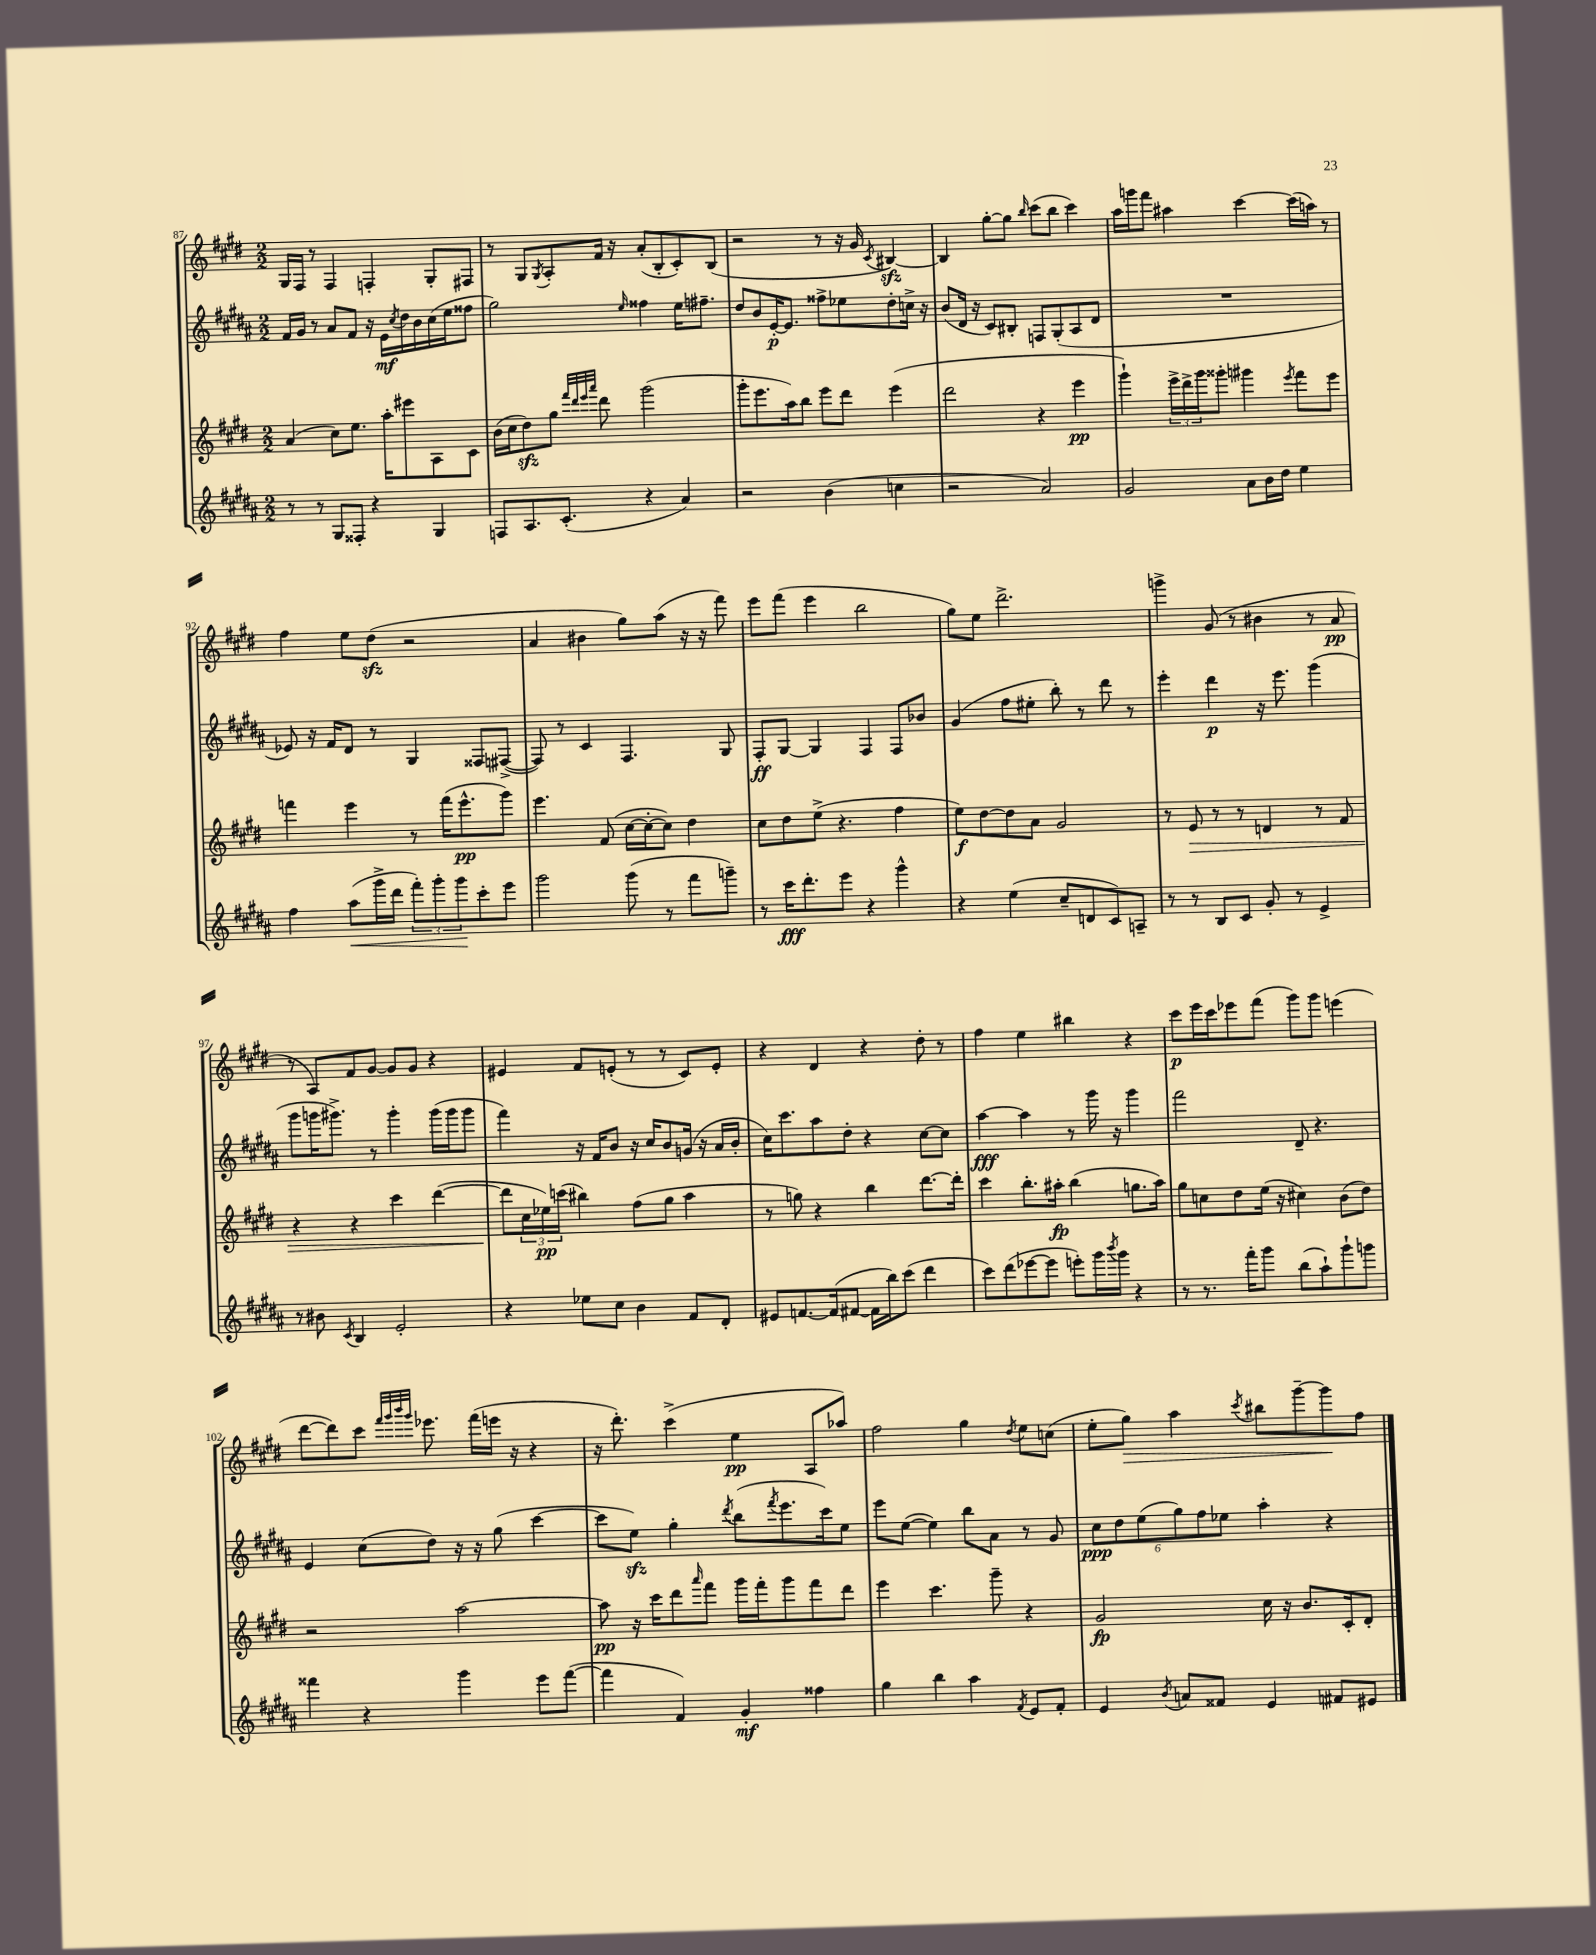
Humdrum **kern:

**kern	**kern	**kern	**kern
*staff4	*staff3	*staff2	*staff1
*clefG2	*clefG2	*clefG2	*clefG2
*k[f#c#g#d#a#]	*k[f#c#g#d#]	*k[f#c#g#d#a#]	*k[f#c#g#d#]
*M2/2	*M2/2	*M2/2	*M2/2
8r	(4a	16f#	16G#
.	.	16g#	16F#
8r	.	8r	8r
8G#	8cc#)	8a#	4F#
8F##'	8.ee	8f#	.
4r	.	16r	4F'
.	16aa'	16e	.
.	.	8qcc#	.
.	8eee#	16dd#	.
.	.	16b	.
4G#	8A	(16cc#	8G#'
.	.	16ee	.
.	8c#	8ff##	8F#
=	=	=	=
8F	(16b	2gg#)	8r
.	16cc#	.	.
8.A#	8dd#)	.	8G#
.	.	.	8qG#
.	8gg#	.	8A'
(8.c#'	.	.	.
.	32qqfff#	.	.
.	32qqddd#	.	.
.	32qqeee	.	.
.	32qqaaa	.	.
.	8ddd#	.	16f#
.	.	.	16r
.	.	16qqee	.
4r	(2ggg#	4ff##	(8a'
.	.	.	8B'
4a#)	.	16ee	8c#')
.	.	8.ff#~	.
.	.	.	(8B
=	=	=	=
2r	8ggg#'	8dd#	2r
.	8.eee	8b	.
.	.	[16e'	.
.	16aa)	8.e]	.
.	8bb	.	.
(4b	8eee	8ff##^	8r
.	8ddd#	8ee-	16r
.	.	.	16g#
.	.	.	8qc#
4cc	(4eee	8dd#'	[4B#)
.	.	16cc^	.
.	.	16r	.
=	=	=	=
2r	2ddd#	(8b	4B#]
.	.	16d#	.
.	.	16r	.
.	.	8c#)	[8gg#'
.	.	8B#'	8gg#]
.	.	.	16qqbb
2a#)	4r	8F	(8ccc#
.	.	(8G#'	8bb
.	4eee	8A#	4ccc#)
.	.	8d#	.
=	=	=	=
2g#	4ggg#`)	1r	16aa
.	.	.	16ggg
.	.	.	8fff#
.	24eee^	.	4aa#
.	24ddd#^	.	.
.	24ggg#	.	.
.	8ggg##'	.	.
8a#	4ggg#	.	[4ccc#
16b	.	.	.
16dd#	.	.	.
.	8qeee	.	.
4ee	8fff#	.	(16ccc#]
.	.	.	16aa)
.	8eee	.	8r
=	=	=	=
4ff#	4fff	8e-)	4ff#
.	.	16r	.
.	.	16f#	.
(8aa#	4eee	8d#	8ee
16ggg#^	.	8r	(8dd#
16ddd#	.	.	.
12fff#')	8r	4G#	2r
12ggg#'	.	.	.
.	(16fff	.	.
12ggg#	.	.	.
.	8.eee^^	.	.
8ccc#'	.	8F##	.
8eee	8ggg#)	([8F#^	.
=	=	=	=
2ggg#	4.eee	8F#])	4a
.	.	8r	.
.	.	4c#	4b#
.	(8f#	.	.
(8ggg#	[16cc#	4.F#	8gg#)
.	16cc#'_	.	.
8r	8cc#])	.	(8aa
8fff#	4dd#	.	16r
.	.	.	16r
8ggg~)	.	8G#	8fff#)
=	=	=	=
8r	8cc#	8F#'	8eee
16ccc#	8dd#	[8G#	(8fff#
8.ddd#'	.	.	.
.	(8ee^	4G#]	4eee
8eee	4.r	.	.
4r	.	4F#	2bb
4ggg#^^	4ff#	8F#	.
.	.	8b-	.
=	=	=	=
4r	8ee)	(4g#	8gg#)
.	[8dd#	.	8ee
(4ee	8dd#]	8ff#	2.ddd#^
.	8a	8ee#'	.
8cc#~	2g#	8bb')	.
8d	.	8r	.
8c#)	.	8ddd#	.
8A~	.	8r	.
=	=	=	=
8r	8r	4eee'	4ggg^
8r	8e	.	.
8B	8r	4ddd#	(8g#
8c#	8r	.	8r
8g#'	4d	16r	4b#
.	.	8.eee	.
8r	.	.	.
4e^	8r	(4ggg#	8r
.	8f#	.	8a
=	=	=	=
8r	4r	8ggg#	8r
8b#	.	16ggg	8A)
.	.	8.ggg#^)	.
8qc#	.	.	.
4B	4r	.	8f#
.	.	8r	[8g#
2e'	4ccc#	4ggg#'	8g#]
.	.	.	8g#
.	([4ddd#	(16ggg#	4r
.	.	16ggg#	.
.	.	8ggg#	.
=	=	=	=
4r	8ddd#]	4fff#)	4e#
.	24cc#	.	.
.	24ee-)	.	.
.	(24ccc	.	.
8ee-	4bb#)	16r	8f#
.	.	16f#	.
8cc#	.	8b	(8e'
4b	(8ff#	16r	8r
.	.	16cc#	.
.	8gg#	8b	8r
8f#	4aa	(16g	8c#)
.	.	16r	.
8d#'	.	16a#	8e'
.	.	16b'	.
=	=	=	=
8e#	8r	16cc#)	4r
.	.	8.ccc#	.
[8.f	8gg)	.	.
.	4r	8aa#	4d#
(16f]	.	.	.
[8f#	.	8dd#'	.
16f#]	4bb	4r	4r
16bb)	.	.	.
(8ccc#	.	.	.
4ddd#	[8.ddd#	[8cc#	8dd#'
.	.	8cc#]	8r
.	16ddd#']	.	.
=	=	=	=
8ccc#)	4ccc#	[4aa#	4ff#
(8ddd#	.	.	.
[8eee-	8.bb'	4aa#]	4ee
8eee-]	.	.	.
.	16aa#'	.	.
8eee')	(4bb	8r	4bb#
16ggg#	.	16ggg#	.
8qbbb	.	.	.
16ggg#	.	16r	.
4r	8.gg	4ggg#	4r
.	16aa#)	.	.
=	=	=	=
8r	8gg#	2fff#	8ccc#
8.r	8cc	.	16eee
.	.	.	16ccc#
.	8dd#	.	8eee-
16fff#'	.	.	.
8ggg#	(16ee	.	(8fff#
.	16r	.	.
(8bb	4cc#)	8d#~	8ggg#)
8aa#`)	.	4.r	8ggg#
8ggg#`	(8b	.	(4eee
8ggg	8dd#)	.	.
=	=	=	=
4fff##	2r	4e	[8ddd#
.	.	.	8ddd#])
4r	.	(8cc#	8ccc#
.	.	.	32qqfff#
.	.	.	32qqggg#
.	.	.	32qqbbb
.	.	.	32qqggg#
.	.	8dd#)	8.eee-
4ggg#	[2aa	16r	.
.	.	16r	(16fff#
.	.	(8gg#	16eee
.	.	.	16r
8eee	.	[4ccc#	4r
([8fff##	.	.	.
=	=	=	=
4fff##]	8aa]	8ccc#]	16r
.	.	.	8.ddd#')
.	16r	8ee)	.
.	16ccc#	.	.
4f#)	8ddd#	4gg#'	(4ccc#^
.	16qqaaa	.	.
.	8fff#	.	.
.	.	8qddd#	.
4g#'	16ggg#	(8bb	4ee
.	16fff#'	.	.
.	.	8qfff#	.
.	8ggg#	8.eee	.
4ff##	8fff#	.	8A
.	.	16ccc#)	.
.	8ddd#	8ee	8aa-)
=	=	=	=
4gg#	4eee	8eee	2ff#
.	.	([8ee	.
4bb	4.ccc#	4ee])	.
4aa#	.	8bb	4gg#
.	8ggg#~	8a#	.
8qf#	.	.	8qdd#
8e	4r	8r	8ee
8f#'	.	8g#	(8cc
=	=	=	=
4e	2g#	12cc#	8ee'
.	.	12dd#	.
.	.	.	8gg#)
.	.	(12ee	.
8qb	.	.	.
8a	.	12gg#)	4aa
.	.	12ff#	.
8f##	.	.	.
.	.	12ee-	.
.	.	.	8qccc#
4e	16cc#	4aa#'	8bb#
.	16r	.	.
.	8.b	.	[8ggg#~
8f#	.	4r	8ggg#]
.	16c#'	.	.
8e#	8d#'	.	8ff#
==	==	==	==
*-	*-	*-	*-
